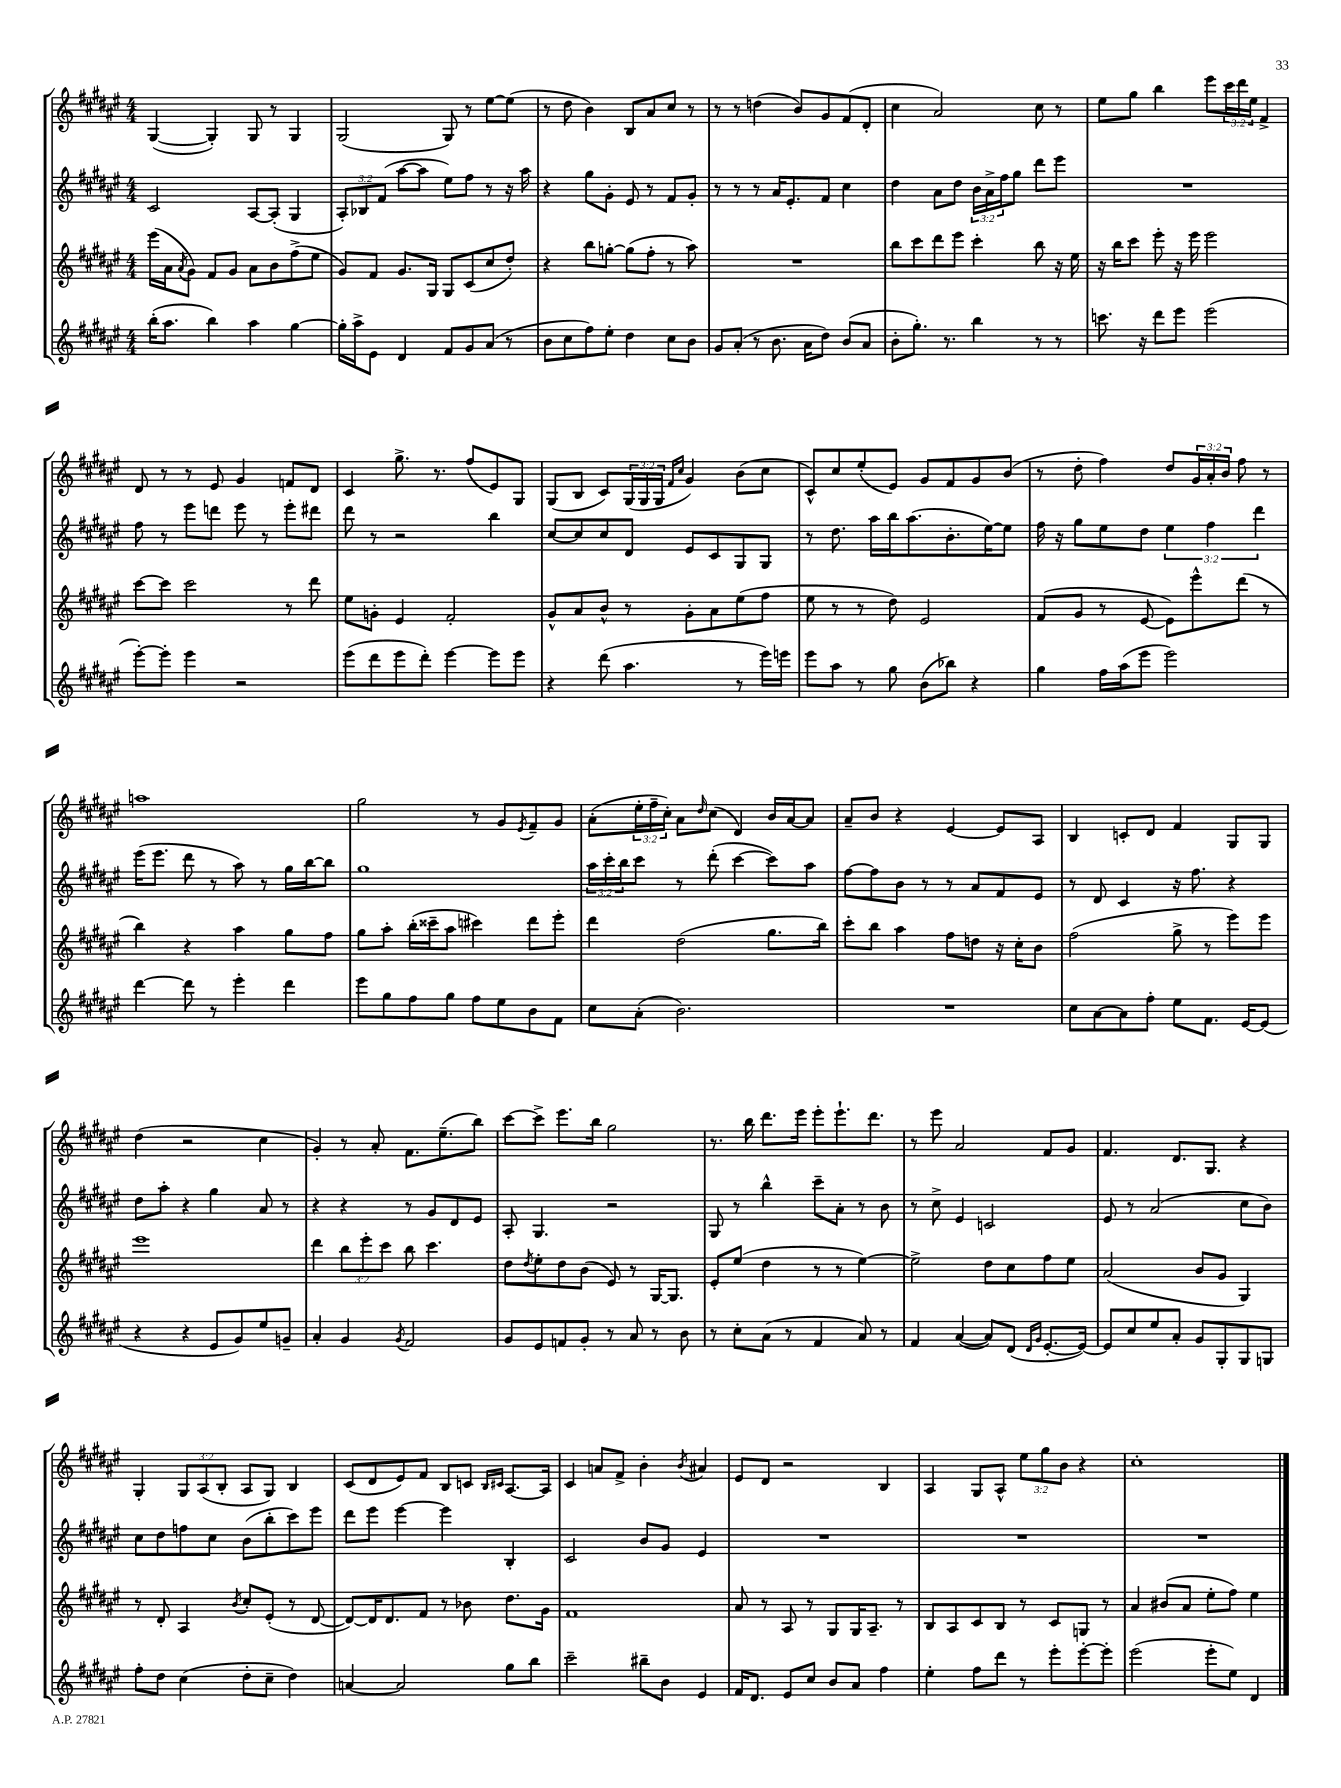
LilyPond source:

<<
\new StaffGroup <<
\new Staff = "s0" {
    \clef treble \key fis \major \numericTimeSignature \time 4/4 \override Staff.TupletNumber.text = #tuplet-number::calc-fraction-text
    gis4~( gis4-.) gis8 r8 gis4 |
    gis2( gis8) r8 eis''8~ eis''8( |
    r8 dis''8 b'4) b8 ais'8 cis''8 r8 |
    r8 r8 d''4( b'8) gis'8 fis'8( dis'8-. |
    cis''4 ais'2) cis''8 r8 |
    eis''8 gis''8 b''4 eis'''8 \tuplet 3/2 { cis'''16 dis'''16 eis''16 } fis'4-> |
    dis'8 r8 r8 eis'8 gis'4 f'8 dis'8 |
    cis'4 gis''8.-> r8. fis''8( eis'8) gis8 |
    gis8( b8 cis'8) \tuplet 3/2 { gis16( gis16 gis16 } \grace { fis'16 cis''16 } gis'4) b'8( cis''8 |
    cis'8-^) cis''8 eis''8-.( eis'8) gis'8 fis'8 gis'8 b'8( |
    r8 dis''8-. fis''4) dis''8 \tuplet 3/2 { gis'16 ais'16-. b'16 } fis''8 r8 |
    a''1 |
    gis''2 r8 gis'8 \acciaccatura { eis'8 } fis'8-- gis'8 |
    ais'8-.( \tuplet 3/2 { eis''16-. fis''16-- cis''16-.) } ais'8 \grace { dis''16 } cis''8( dis'4) b'16 ais'16~ ais'8 |
    ais'8-- b'8 r4 eis'4~ eis'8 ais8 |
    b4 c'8-. dis'8 fis'4 gis8 gis8 |
    dis''4( r2 cis''4 |
    gis'4-.) r8 ais'8-. fis'8. eis''8.--( b''8) |
    cis'''8~ cis'''8-> eis'''8. b''16 gis''2 |
    r8. b''16 dis'''8. eis'''16 eis'''8-. eis'''8.-! dis'''8. |
    r8 eis'''8 ais'2 fis'8 gis'8 |
    fis'4. dis'8. gis8. r4 |
    gis4-. \tuplet 3/2 { gis8 ais8( b8-. } ais8 gis8) b4 |
    cis'8( dis'8 eis'8) fis'8 b8 c'8 \grace { b16 cis'16 } ais8.~ ais16 |
    cis'4 a'8 fis'8-> b'4-. \acciaccatura { b'8 } ais'4 |
    eis'8 dis'8 r2 b4 |
    ais4 gis8 ais8-^ \tuplet 3/2 { eis''8 gis''8 b'8 } r4 |
    cis''1-. \bar "|." |
}
\new Staff = "s1" {
    \clef treble \key fis \major \numericTimeSignature \time 4/4 \override Staff.TupletNumber.text = #tuplet-number::calc-fraction-text
    cis'2 ais8~ ais8-.( gis4 |
    \tuplet 3/2 { ais8-.) bes8 fis'8( } ais''8~ ais''8 eis''8) fis''8 r8 r16 ais''16 |
    r4 gis''8 gis'8-. eis'8 r8 fis'8 gis'8-. |
    r8 r8 r8 ais'16 eis'8.-. fis'8 cis''4 |
    dis''4 ais'8 dis''8 \tuplet 3/2 { b'16 ais'16-> fis''16 } gis''8 dis'''8 eis'''8 |
    R1 |
    fis''8 r8 eis'''8 d'''8 eis'''8 r8 eis'''8-. dis'''8 |
    dis'''8 r8 r2 b''4 |
    cis''8~ cis''8 cis''8 dis'8 eis'8 cis'8 gis8 gis8 |
    r8 dis''8. ais''16 b''16 ais''8.( b'8.-. eis''16~) eis''8 |
    fis''16 r16 gis''8 eis''8 dis''8 \tuplet 3/2 { eis''4 fis''4 dis'''4 } |
    eis'''16( eis'''8. dis'''8 r8 ais''8) r8 gis''16 b''16~ b''8 |
    gis''1 |
    \tuplet 3/2 { ais''16 cis'''16-. b''16 } cis'''8 r8 dis'''8-.( cis'''4~ cis'''8) ais''8 |
    fis''8~ fis''8 b'8 r8 r8 ais'8 fis'8 eis'8 |
    r8 dis'8 cis'4 r16 fis''8. r4 |
    dis''8 ais''8-. r4 gis''4 ais'8 r8 |
    r4 r4 r8 gis'8 dis'8 eis'8 |
    ais8-. gis4. r2 |
    gis8 r8 b''4-^ cis'''8-- ais'8-. r8 b'8 |
    r8 cis''8-> eis'4 c'2 |
    eis'8 r8 ais'2( cis''8 b'8) |
    cis''8 dis''8 f''8 cis''8 b'8( b''8-. cis'''8) eis'''8 |
    dis'''8 eis'''8 eis'''4~ eis'''4 b4-. |
    cis'2 b'8 gis'8 eis'4 |
    R1 |
    R1 |
    R1 \bar "|." |
}
\new Staff = "s2" {
    \clef treble \key fis \major \numericTimeSignature \time 4/4 \override Staff.TupletNumber.text = #tuplet-number::calc-fraction-text
    eis'''16( ais'16 \acciaccatura { ais'8 } gis'8) fis'8 gis'8 ais'8 b'8 fis''8->( eis''8 |
    gis'8) fis'8 gis'8. gis16 gis8 cis'8( cis''8 dis''8-.) |
    r4 b''8 g''8~-. g''8( fis''8-. r8 ais''8) |
    R1 |
    b''8 cis'''8 dis'''8 eis'''8 cis'''4-. b''8 r16 eis''16 |
    r16 b''16 cis'''8 eis'''8-. r16 eis'''16 eis'''2 |
    cis'''8~ cis'''8 cis'''2 r8 dis'''8 |
    eis''8 g'8-. eis'4 fis'2-. |
    gis'8-^ ais'8 b'8-^ r8 gis'8-. ais'8 eis''8( fis''8 |
    eis''8 r8 r8 dis''8) eis'2 |
    fis'8( gis'8 r8 eis'8~ eis'8) eis'''8-^ dis'''8( r8 |
    b''4) r4 ais''4 gis''8 fis''8 |
    gis''8 ais''8-. b''16-.( cisis'''16-- ais''8 cis'''4) dis'''8 eis'''8-. |
    dis'''4 dis''2( gis''8. b''16) |
    cis'''8-. b''8 ais''4 fis''8 d''8 r16 cis''16-. b'8 |
    fis''2( gis''8-> r8 eis'''8) eis'''8 |
    eis'''1 |
    dis'''4 \tuplet 3/2 { b''8 eis'''8-. cis'''8 } b''8 cis'''4. |
    dis''8 \acciaccatura { dis''8 } eis''8-. dis''8 b'8( eis'8) r8 gis16~ gis8. |
    eis'8-. eis''8( dis''4 r8 r8 eis''4~) |
    eis''2-> dis''8 cis''8 fis''8 eis''8 |
    ais'2( b'8 gis'8 gis4) |
    r8 dis'8-. ais4 \acciaccatura { b'8 } cis''8-. eis'8-.( r8 dis'8~ |
    dis'8~) dis'16 dis'8. fis'8 r8 bes'8 dis''8. gis'16 |
    fis'1 |
    ais'8 r8 ais8 r8 gis8 gis16 ais8.-- r8 |
    b8 ais8 cis'8 b8 r8 cis'8 g8 r8 |
    ais'4 bis'8( ais'8 eis''8-. fis''8) eis''4 \bar "|." |
}
\new Staff = "s3" {
    \clef treble \key fis \major \numericTimeSignature \time 4/4
    b''16-.( ais''8. b''4) ais''4 gis''4~ |
    gis''16-. ais''16-> eis'8 dis'4 fis'8 gis'8 ais'8( r8 |
    b'8 cis''8 fis''8) eis''8-. dis''4 cis''8 b'8 |
    gis'8 ais'8-.( r8 b'8. ais'16 dis''8) b'8( ais'8 |
    b'8-. gis''8.-.) r8. b''4 r8 r8 |
    c'''8. r16 dis'''8 eis'''8 eis'''2( |
    eis'''8~-.) eis'''8-. eis'''4 r2 |
    eis'''8( dis'''8 eis'''8 dis'''8-.) eis'''4~ eis'''8 eis'''8 |
    r4 dis'''8( ais''4. r8 eis'''16) e'''16 |
    eis'''8 ais''8 r8 gis''8 b'8( bes''8) r4 |
    gis''4 fis''16 ais''16( eis'''8 eis'''2) |
    dis'''4~ dis'''8 r8 eis'''4-. dis'''4 |
    eis'''8 gis''8 fis''8 gis''8 fis''8 eis''8 b'8 fis'8 |
    cis''8 ais'8-.( b'2.) |
    R1 |
    cis''8 ais'8~ ais'8 fis''8-. eis''8 fis'8. eis'16~ eis'8( |
    r4 r4 eis'8 gis'8) eis''8 g'8-- |
    ais'4-. gis'4 \acciaccatura { gis'8 } fis'2 |
    gis'8 eis'8 f'8 gis'8-. r8 ais'8 r8 b'8 |
    r8 cis''8-. ais'8( r8 fis'4 ais'8) r8 |
    fis'4 ais'4~( ais'8) dis'8( \grace { dis'16 gis'16 } eis'8.~-. eis'16~) |
    eis'8 cis''8 eis''8 ais'8-. gis'8 gis8-. gis8 g8 |
    fis''8-. dis''8 cis''4( dis''8-. cis''8-- dis''4) |
    a'4~ a'2 gis''8 b''8 |
    cis'''2-- bis''8-- b'8 eis'4 |
    fis'16 dis'8. eis'8 cis''8 b'8 ais'8 fis''4 |
    eis''4-. fis''8 dis'''8 r8 eis'''8-. eis'''8~-. eis'''8-. |
    eis'''2( eis'''8-. eis''8) dis'4 \bar "|." |
}
>>
>>
\layout { \context { \Score \remove "Bar_number_engraver" } }
